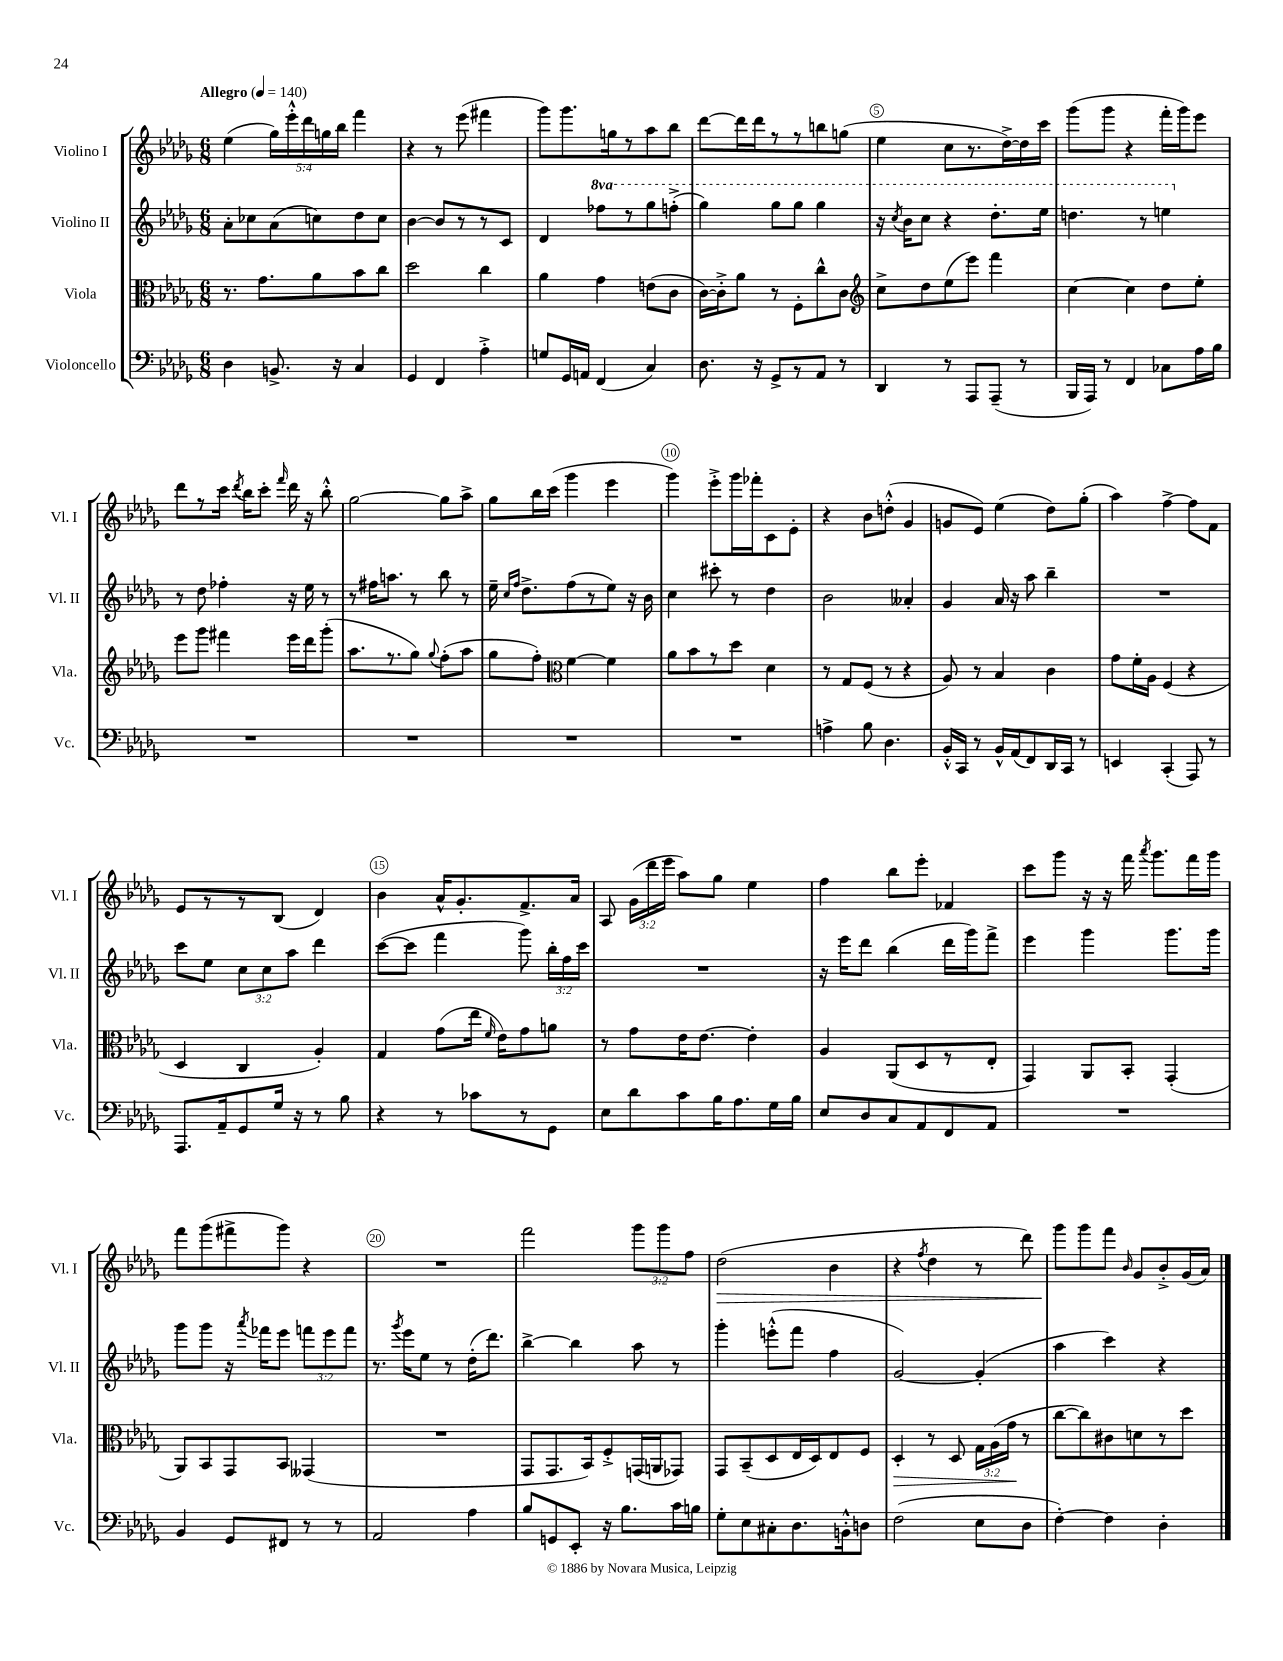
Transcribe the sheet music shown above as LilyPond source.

<<
\new StaffGroup <<
\new Staff = "s0" \with { instrumentName = "Violino I" shortInstrumentName = "Vl. I" } {
    \clef treble \key des \major \numericTimeSignature \time 6/8 \override Staff.TupletNumber.text = #tuplet-number::calc-fraction-text \tempo "Allegro" 4 = 140
    \autoBeamOff ees''4( \tuplet 5/4 { ges''16[) ees'''16-.-^ des'''16 g''16 bes''16] } f'''4 |
    r4 r8 ees'''8( fis'''4 |
    ges'''8[) ges'''8. g''16 r8 aes''8 bes''8] |
    des'''8[~ des'''16 des'''16 r8 r8 b''8 g''8]( |
    ees''4 c''8[ r8. des''16~->) des''16 c'''16] |
    ges'''8[( ges'''8] r4 f'''16[-. ges'''16) ees'''8] |
    des'''8[ r8 c'''16] \acciaccatura { des'''8 } bes''16[ c'''8]-. \grace { f'''16 } des'''16 r16 bes''8-.-^ |
    ges''2~ ges''8[ aes''8]-> |
    ges''8[ bes''16 c'''16]( ges'''4 ees'''4 |
    ges'''4) ees'''8[-.-> ges'''16 fes'''16-. c'8 ees'8]-. |
    r4 bes'8[ d''8]-.-^( ges'4 |
    g'8[ ees'8]) ees''4( des''8[) ges''8]-.( |
    aes''4) f''4~-> f''8[ f'8] |
    ees'8[ r8 r8 bes8]( des'4) |
    bes'4 aes'16[-^ ges'8.-. f'8.-> aes'16] |
    aes8 \tuplet 3/2 { ges'16[( des'''16 ees'''16] } aes''8[) ges''8] ees''4 |
    f''4 bes''8[ ees'''8]-. fes'4 |
    c'''8[ ges'''8] r16 r16 f'''16 \acciaccatura { aes'''8 } ges'''8.[ f'''16 ges'''16] |
    f'''8[ ges'''8( fis'''8-> ges'''8]) r4 |
    R2. |
    f'''2 \tuplet 3/2 { ges'''8[ ges'''8 f''8] } |
    des''2\>( bes'4 |
    r4 \acciaccatura { f''8 } des''4 r8 des'''8) |
    ges'''8[\! ges'''8 f'''8] \grace { bes'16 } ges'8[ bes'8-.-> ges'16( aes'16]) \bar "|." |
}
\new Staff = "s1" \with { instrumentName = "Violino II" shortInstrumentName = "Vl. II" } {
    \clef treble \key des \major \numericTimeSignature \time 6/8 \override Staff.TupletNumber.text = #tuplet-number::calc-fraction-text \set Staff.ottavationMarkups = #ottavation-simple-ordinals
    \autoBeamOff aes'8[-. ces''8 aes'8( c''8) des''8 c''8] |
    bes'4~ bes'8[ r8 r8 c'8] |
    des'4 \ottava #1 fes'''8[ r8 ges'''8 f'''8]-.->( |
    ges'''4) ges'''8[ ges'''8] ges'''4 |
    r16 \acciaccatura { c'''8 } bes''16[ c'''8] r4 des'''8.[-. ees'''16] |
    d'''4. r8 e'''4 \ottava #0 |
    r8 des''8 fes''4-. r16 ees''16 r8 |
    r8 fis''16[ a''8.] r8 bes''8 r8 |
    ees''16-- \grace { c''16[ f''16] } des''8.[-> f''8( r8 ees''8]) r16 bes'16 |
    c''4 cis'''8-. r8 des''4 |
    bes'2 aeses'4-. |
    ges'4 aes'16 r16 aes''8 bes''4-- |
    R2. |
    c'''8[ ees''8] \tuplet 3/2 { c''8[ c''8 aes''8] } des'''4 |
    c'''8[~( c'''8] f'''4 ges'''8) \tuplet 3/2 { bes''16[-. f''16 c'''16] } |
    R2. |
    r16 ees'''16[ des'''8] bes''4( des'''16[ ges'''16) f'''8]-> |
    ees'''4 ges'''4 ges'''8.[ ges'''16] |
    ges'''8[ ges'''8] r16 \acciaccatura { aes'''8 } fes'''16[ ees'''8] \tuplet 3/2 { f'''8[ ees'''8 f'''8] } |
    r8. \acciaccatura { ges'''8 } ees'''16[ ees''8] r8 des''16[-.( des'''8.]) |
    bes''4~-> bes''4 aes''8 r8 |
    ges'''4-. e'''8[-.-^( f'''8] f''4 |
    ges'2~) ges'4-.( |
    aes''4 c'''4) r4 \bar "|." |
}
\new Staff = "s2" \with { instrumentName = "Viola" shortInstrumentName = "Vla." } {
    \clef alto \key des \major \numericTimeSignature \time 6/8 \override Staff.TupletNumber.text = #tuplet-number::calc-fraction-text
    \autoBeamOff r8. ges'8.[ aes'8 bes'8 c''8] |
    des''2 c''4 |
    aes'4 ges'4 e'8[( c'8] |
    c'16[~) c'16-.-> aes'8] r8 f8[-. c''8-^ c'8] |
    \clef treble c''8[-> des''8 ees''8( ees'''8]) f'''4 |
    c''4~ c''4 des''8[ ees''8]-. |
    ees'''8[ ges'''8] fis'''4 ees'''16[ des'''16 ges'''8]-.( |
    aes''8.[ r8. ges''8]) \appoggiatura { ges''8 } f''8[-.( aes''8] |
    ges''8[ f''8]-.) \clef alto f'4~ f'4 |
    aes'8[ bes'8 r8 des''8] des'4 |
    r8 ges8[ f8]( r8 r4 |
    aes8) r8 bes4 c'4 |
    ges'8[ f'16-. aes16] f4( r4 |
    des4 c4 aes4-.) |
    ges4 ges'8[( ees''16] \grace { f'16 } ees'16[) ges'8 a'8] |
    r8 ges'8[ ees'16 ees'8.]~ ees'4-. |
    aes4 aes,8[( des8 r8 ees8]-. |
    ges,4) aes,8[ bes,8]-. ges,4-.( |
    aes,8[) bes,8 ges,8 bes,8] geses,4( |
    R2. |
    ges,8[ ges,8. bes,16) f8-.-> g,16( a,16 ges,8]) |
    ges,8[ bes,8--( des8 ees16 des16) ees8 f8] |
    des4-.\> r8 des8 \tuplet 3/2 { ges16[ aes16( ges'16]\! } r8 |
    c''8[~ c''8) cis'8 d'8 r8 des''8] \bar "|." |
}
\new Staff = "s3" \with { instrumentName = "Violoncello" shortInstrumentName = "Vc." } {
    \clef bass \key des \major \numericTimeSignature \time 6/8
    \autoBeamOff des4 b,8.-> r16 c4 |
    ges,4 f,4 aes4-.-> |
    g8[ ges,16 a,16] f,4( c4) |
    des8. r16 ges,8[-> r8 aes,8] r8 |
    des,4 r8 aes,,8[ aes,,8]--( r8 |
    bes,,16[ aes,,16]) r8 f,4 ces8[ aes16 bes16] |
    R2. |
    R2. |
    R2. |
    R2. |
    a4-> bes8 des4. |
    bes,16[-.-^ c,16] r8 bes,16[-^ aes,16( f,8) des,16 c,16] r8 |
    e,4 c,4-.( aes,,8) r8 |
    aes,,8.[ aes,16-- ges,8 ges16] r16 r8 bes8 |
    r4 r8 ces'8[ r8 ges,8] |
    ees8[ des'8 c'8 bes16 aes8. ges16 bes16] |
    ees8[ des8 c8 aes,8 f,8 aes,8] |
    R2. |
    bes,4 ges,8[ fis,8] r8 r8 |
    aes,2 aes4 |
    bes8[ g,8 ees,8]-. r16 bes8.[ c'16 b16] |
    ges8[-. ees8 cis8-. des8. b,16-.-^ d8] |
    f2( ees8[ des8] |
    f4~-.) f4 des4-. \bar "|." |
}
>>
>>
\layout { \context { \Score \override BarNumber.break-visibility = ##(#f #t #t) barNumberVisibility = #(every-nth-bar-number-visible 5) \override BarNumber.stencil = #(make-stencil-circler 0.1 0.3 ly:text-interface::print) } }
